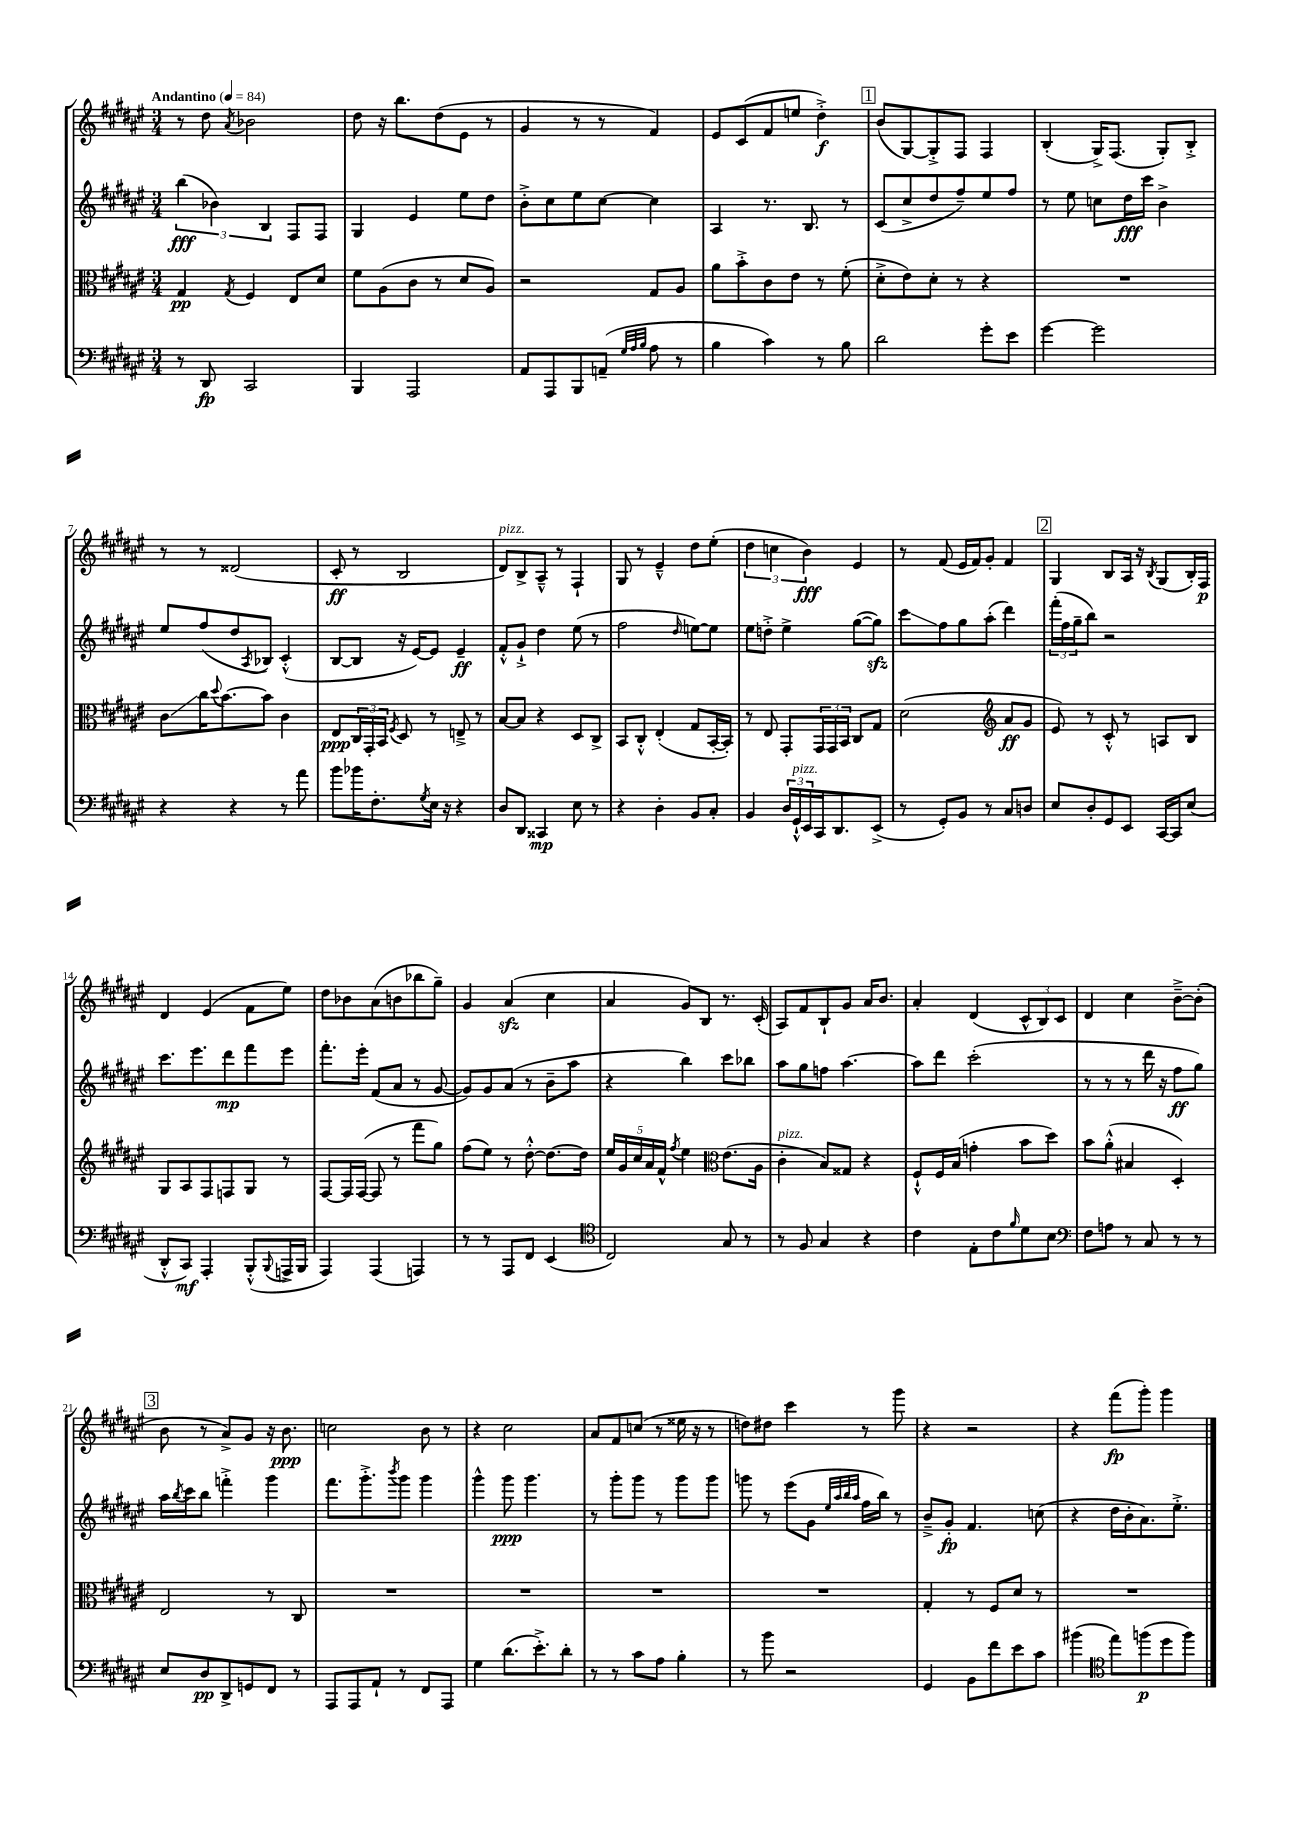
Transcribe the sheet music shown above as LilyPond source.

<<
\new StaffGroup <<
\new Staff = "s0" {
    \clef treble \key fis \major \numericTimeSignature \time 3/4 \tempo "Andantino" 4 = 84
    r8 dis''8 \acciaccatura { ais'8 } bes'2 |
    dis''8 r16 b''8. dis''8( eis'8 r8 |
    gis'4 r8 r8 fis'4) |
    eis'8 cis'8( fis'8 e''8 dis''4-.->\f) |
    \mark \markup { \box "1" } b'8( gis8~) gis8-.-> fis8 fis4 |
    b4-.( gis16->) fis8.( gis8-.) b8-.-> |
    r8 r8 disis'2( |
    cis'8-.\ff r8 b2 |
    dis'8^\markup { \italic "pizz." }) b8-> ais8---^ r8 fis4-! |
    gis8 r8 eis'4---^ dis''8 eis''8-.( |
    \tuplet 3/2 { dis''4 c''4 b'4\fff) } eis'4 |
    r8 fis'8( eis'16 fis'16) gis'8-. fis'4 |
    \mark \markup { \box "2" } gis4 b8 ais16 r16 \acciaccatura { b8 } gis8( b16-.) fis16\p |
    dis'4 eis'4( fis'8 eis''8) |
    dis''8 bes'8 ais'8( b'8 bes''8 gis''8--) |
    gis'4 ais'4\sfz( cis''4 |
    ais'4 gis'8) b8 r8. cis'16-.( |
    ais8) fis'8 b8-! gis'8 ais'16 b'8. |
    ais'4-. dis'4( \tuplet 3/2 { cis'8-^ b8) cis'8 } |
    dis'4 cis''4 b'8~---> b'8-.( |
    \mark \markup { \box "3" } b'8 r8 ais'8->) gis'8 r16 b'8.\ppp |
    c''2 b'8 r8 |
    r4 cis''2 |
    ais'8 fis'8 c''8( r8 eisis''16 r16 r8 |
    d''8) dis''8 cis'''4 r8 gis'''8 |
    r4 r2 |
    r4 fis'''8\fp( gis'''8-.) gis'''4 \bar "|." |
}
\new Staff = "s1" {
    \clef treble \key fis \major \numericTimeSignature \time 3/4
    \tuplet 3/2 { b''4\fff( bes'4) b4 } fis8 fis8 |
    gis4 eis'4 eis''8 dis''8 |
    b'8-.-> cis''8 eis''8 cis''8~ cis''4 |
    ais4 r8. b8. r8 |
    \mark \markup { \box "1" } cis'8( cis''8-> dis''8 fis''8--) eis''8 fis''8 |
    r8 eis''8 c''8 dis''16\fff cis'''16 b'4-> |
    eis''8 fis''8( dis''8 \acciaccatura { ais8 } bes8) cis'4-.-^( |
    b8~ b8 r16 eis'16~) eis'8 eis'4--\ff |
    fis'8-.-^ gis'8-!-> dis''4 eis''8( r8 |
    fis''2 \grace { dis''16 } e''8~) e''8 |
    eis''8 d''8-.-> eis''4-> gis''8~( gis''8\sfz) |
    cis'''8\glissando fis''8 gis''8 ais''8-.( dis'''4) |
    \mark \markup { \box "2" } \tuplet 3/2 { fis'''16-.( fis''16 gis''16-- } b''8) r2 |
    cis'''8. eis'''8. dis'''8\mp fis'''8 eis'''8 |
    fis'''8.-. eis'''16-. fis'8( ais'8 r8 gis'8~ |
    gis'8) gis'8 ais'8( r8 b'8-- ais''8 |
    r4 b''4) cis'''8 bes''8 |
    ais''8 gis''8 f''8 ais''4.~ |
    ais''8 dis'''8 cis'''2-.( |
    r8 r8 r8 dis'''16 r16 fis''8\ff gis''8) |
    \mark \markup { \box "3" } ais''16 \acciaccatura { b''8 } cis'''16 b''8 f'''4-.-> gis'''4 |
    fis'''8. gis'''8.-.-> \acciaccatura { b'''8 } gis'''8 gis'''4 |
    gis'''4-^ gis'''8\ppp gis'''4. |
    r8 gis'''8-. gis'''8 r8 gis'''8 gis'''8 |
    g'''8 r8 eis'''8( gis'8 \grace { eis''32 ais''32 b''32 ais''32 } fis''16 b''16) r8 |
    b'8---> gis'8-.\fp fis'4. c''8( |
    r4 dis''16 b'16-. ais'8.) eis''8.-.-> \bar "|." |
}
\new Staff = "s2" {
    \clef alto \key fis \major \numericTimeSignature \time 3/4
    gis4\pp \acciaccatura { gis8 } fis4 eis8 dis'8 |
    fis'8 ais8( cis'8 r8 dis'8 ais8) |
    r2 gis8 ais8 |
    ais'8 b'8-.-> cis'8 eis'8 r8 fis'8-.( |
    \mark \markup { \box "1" } dis'8-.-> eis'8) dis'8-. r8 r4 |
    R2. |
    cis'8\glissando cis''16 \appoggiatura { dis''8 } b'8.~ b'8 cis'4 |
    eis8\ppp \tuplet 3/2 { cis16 gis,16-. b,16 } \acciaccatura { fis8 } dis8 r8 e8---> r8 |
    b8~ b8 r4 dis8 cis8-> |
    b,8 cis8-.-^ eis4-.( gis8 b,16~-. b,16-.) |
    r8 eis8 gis,8-. \tuplet 3/2 { gis,16 gis,16 b,16 } cis8 gis8 |
    dis'2( \clef treble ais'8\ff gis'8 |
    \mark \markup { \box "2" } eis'8) r8 cis'8-.-^ r8 a8 b8 |
    gis8 ais8 fis8 f8 gis8 r8 |
    fis8~ fis16 fis16~( fis8 r8 fis'''8 gis''8) |
    fis''8( eis''8) r8 dis''8~-.-^ dis''8.~ dis''16 |
    \tuplet 5/4 { eis''16 gis'16 cis''16 ais'16 fis'16-^ } \acciaccatura { fis''8 } eis''4 \clef alto eis'8.( ais16 |
    cis'4-.^\markup { \italic "pizz." } b8) gisis8 r4 |
    fis8-!-^ fis16 b16( g'4-. b'8 dis''8) |
    b'8 ais'8-.-^( bis4 dis4-.) |
    \mark \markup { \box "3" } eis2 r8 cis8 |
    R2. |
    R2. |
    R2. |
    R2. |
    gis4-. r8 fis8 dis'8 r8 |
    R2. \bar "|." |
}
\new Staff = "s3" {
    \clef bass \key fis \major \numericTimeSignature \time 3/4
    r8 dis,8\fp cis,2 |
    b,,4 ais,,2 |
    ais,8 ais,,8 b,,8 a,8--( \grace { gis32 ais32 b32 } ais8 r8 |
    b4 cis'4) r8 b8 |
    \mark \markup { \box "1" } dis'2 gis'8-. eis'8 |
    gis'4~ gis'2 |
    r4 r4 r8 ais'8 |
    b'8 bes'16 fis8.-. \acciaccatura { gis8 } eis16 r16 r4 |
    dis8 dis,8 cisis,4\mp eis8 r8 |
    r4 dis4-. b,8 cis8-. |
    b,4 \tuplet 3/2 { dis16 gis,16-!-^^\markup { \italic "pizz." } eis,16 } cis,16 dis,8. eis,8->( |
    r8 gis,8-.) b,8 r8 cis8 d8 |
    \mark \markup { \box "2" } eis8 dis8-. gis,8 eis,8 cis,16~ cis,16 eis8( |
    dis,8-.-^ cis,8\mf) ais,,4-. b,,8-.-^( \appoggiatura { b,,8 } a,,16-> b,,16 |
    ais,,4) ais,,4( a,,4) |
    r8 r8 ais,,8 fis,8 eis,4( |
    \clef tenor cis2) gis8 r8 |
    r8 fis8 gis4 r4 |
    cis'4 eis8-. cis'8 \grace { fis'16 } dis'8 b8 |
    \clef bass fis8 a8 r8 cis8 r8 r8 |
    \mark \markup { \box "3" } eis8 dis8\pp dis,8-> g,8 fis,8 r8 |
    ais,,8 ais,,8 ais,8-! r8 fis,8 ais,,8 |
    gis4 dis'8.( eis'8.-.->) dis'8-. |
    r8 r8 cis'8 ais8 b4-. |
    r8 b'8 r2 |
    gis,4 b,8 fis'8 eis'8 cis'8 |
    bis'4( \clef tenor eis''8) f''8\p( dis''8 f''8) \bar "|." |
}
>>
>>
